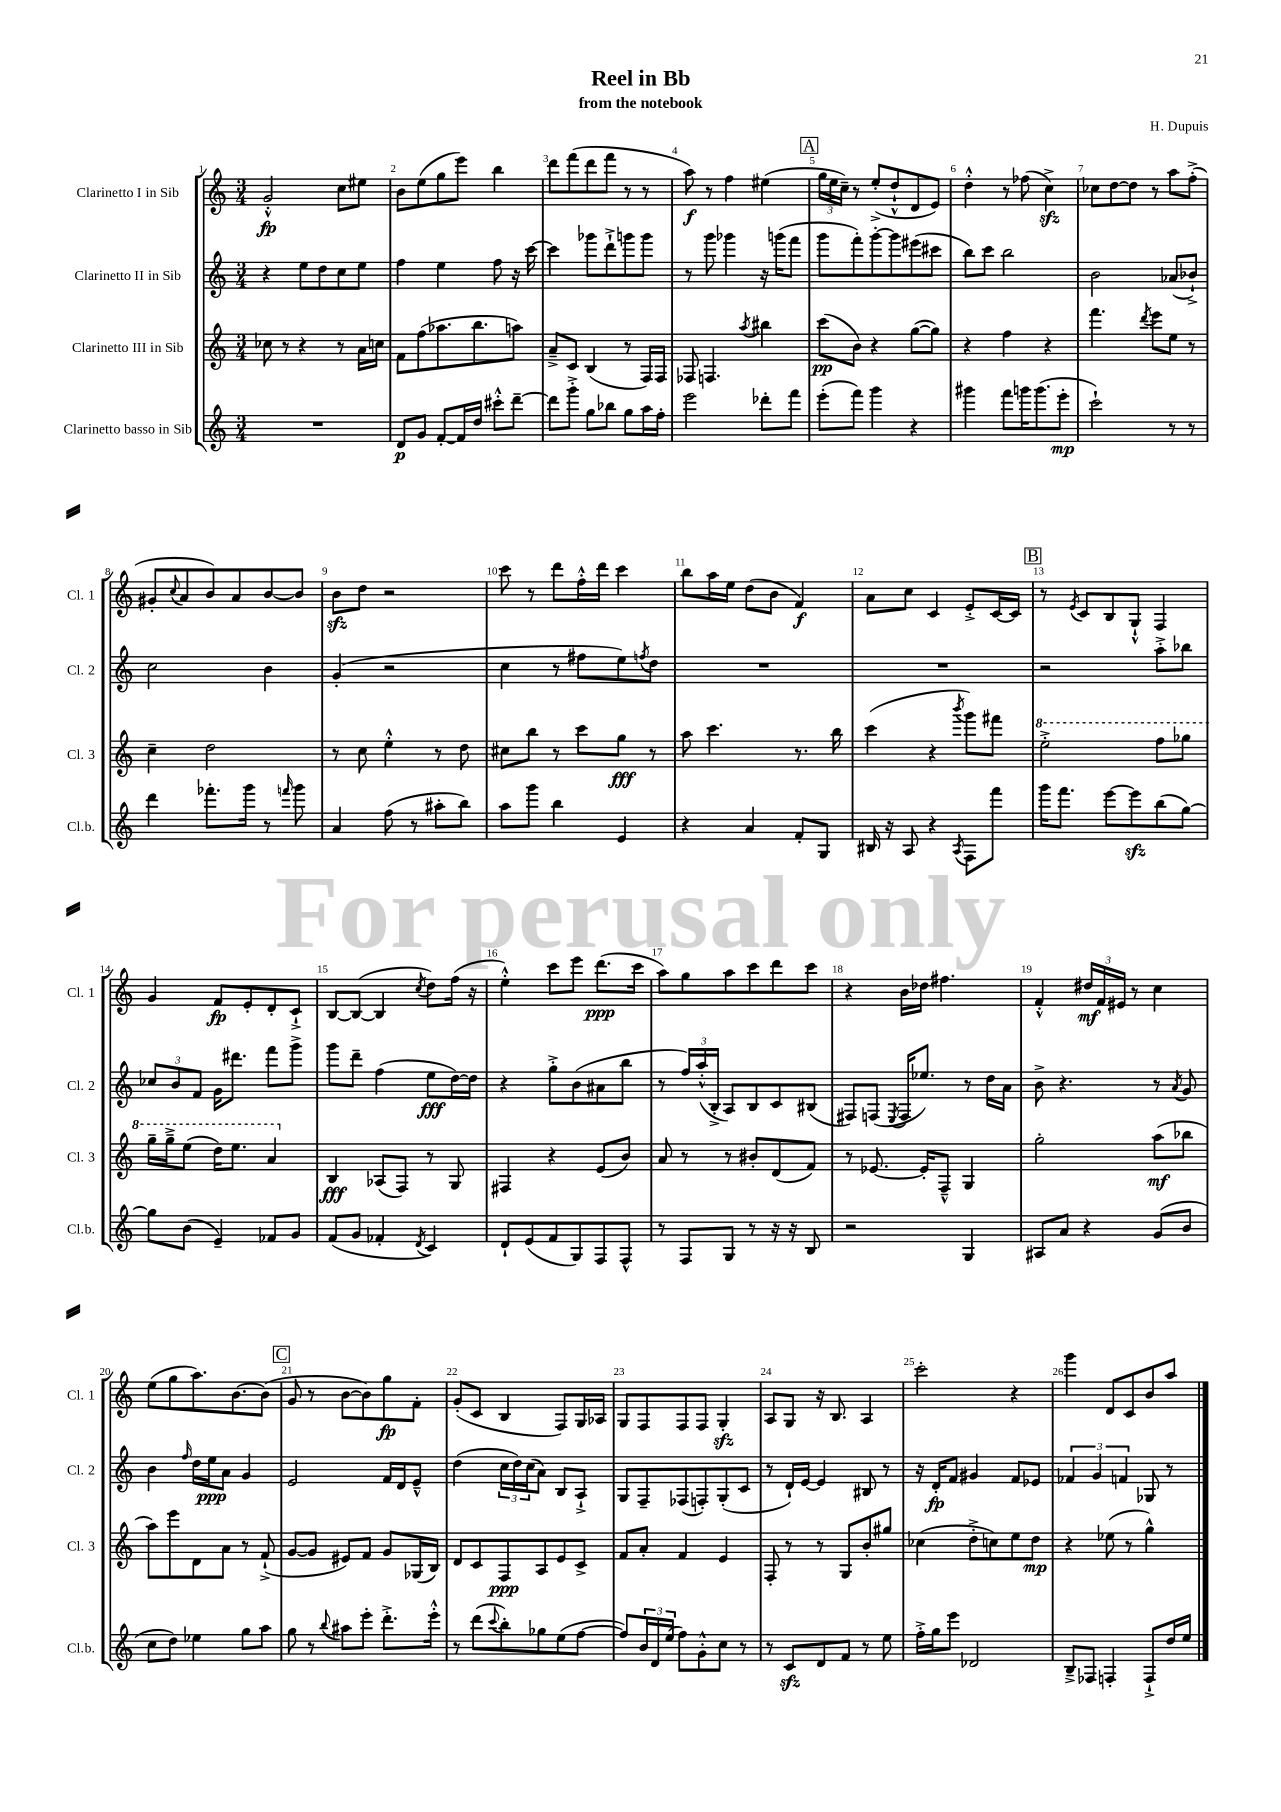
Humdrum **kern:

**kern	**dynam	**kern	**dynam	**kern	**dynam	**kern	**dynam
*part4	*part4	*part3	*part3	*part2	*part2	*part1	*part1
*staff4	*staff4	*staff3	*staff3	*staff2	*staff2	*staff1	*staff1
*I"Clarinetto basso in Sib	*	*I"Clarinetto III in Sib	*	*I"Clarinetto II in Sib	*	*I"Clarinetto I in Sib	*
*I'Cl.b.	*	*I'Cl. 3	*	*I'Cl. 2	*	*I'Cl. 1	*
*clefG2	*	*clefG2	*	*clefG2	*	*clefG2	*
*k[]	*	*k[]	*	*k[]	*	*k[]	*
*M3/4	*	*M3/4	*	*M3/4	*	*M3/4	*
=1	=1	=1	=1	=1	=1	=1	=1
2.r	.	8cc-X\	.	4r	.	2g'^^/	fp
.	.	8r	.	.	.	.	.
.	.	4r	.	8ee\L	.	.	.
.	.	.	.	8dd\	.	.	.
.	.	8r	.	8cc\	.	8cc\L	.
.	.	16a\LL	.	8ee\J	.	8ee#X\J	.
.	.	16ccn\JJ	.	.	.	.	.
=2	=2	=2	=2	=2	=2	=2	=2
8d/L	p	8f\L	.	4ff\	.	8b\L	.
8g/J	.	(8ff\	.	.	.	(8ee\	.
[8f'/L	.	8.aa-X\	.	4ee\	.	8gg\	.
16f/L]	.	.	.	.	.	8eee\J)	.
16dd/JJ	.	8.bb\	.	.	.	.	.
8ccc#X'^^\L	.	.	.	8ff\	.	4bb\	.
[8ddd~\J	.	8aan\J)	.	16r	.	.	.
.	.	.	.	[16ccc\	.	.	.
=3	=3	=3	=3	=3	=3	=3	=3
8ddd\L]	.	8a~^/L	.	4ccc\]	.	8ddd\L	.
8ggg'^\J	.	8c/J	.	.	.	(8fff\	.
8gg\L	.	(4B/	.	8ggg-X\L	.	8ddd\	.
8bb-X\J	.	.	.	8ddd`^\	.	8fff\J	.
8gg\L	.	8r	.	8gggn\	.	8r	.
16aa\L	.	16F/LL)	.	8ggg\J	.	8r	.
16ff'\JJ	.	16F/JJ	.	.	.	.	.
=4	=4	=4	=4	=4	=4	=4	=4
2eee\	.	8F-X/	.	8r	.	8aa\)	f
.	.	4.Fn/	.	8ggg\	.	8r	.
.	.	.	.	4ggg-X\	.	4ff\	.
.	.	8qaa/	.	.	.	.	.
8ddd-X'\L	.	4bb#X\	.	16r	.	(4ee#X\	.
.	.	.	.	(16gggn\KL	.	.	.
8fff\J	.	.	.	8fff\J	.	.	.
!!LO:REH:place=s1:t=A
=5	=5	=5	=5	=5	=5	=5	=5
(8eee'\L	.	(8ccc\L	pp	8ggg\L	.	24gg\LL	.
.	.	.	.	.	.	24ee\	.
.	.	.	.	.	.	24cc~\JJ)	.
8fff\J)	.	8b\J)	.	8fff'\)	.	8r	.
4ggg\	.	4r	.	[8ggg'\	.	(8ee'^/L	.
.	.	.	.	8ggg\]	.	8dd`^^/	.
4r	.	([8gg\L	.	(8eee#X\	.	8d/	.
.	.	8gg\J])	.	8ccc#X\J	.	8e/J)	.
=6	=6	=6	=6	=6	=6	=6	=6
4ggg#X\	.	4r	.	8bb\L)	.	4dd'^^\	.
.	.	.	.	8ccc\J	.	.	.
8fff\L	.	4ff\	.	2bb\	.	8r	.
16gggn\K	.	.	.	.	.	(8ff-X\	.
(8.ggg\	.	.	.	.	.	.	.
.	.	4r	.	.	.	4cczz^\)	.
8eee'\J	mp	.	.	.	.	.	.
=7	=7	=7	=7	=7	=7	=7	=7
2ccc`\)	.	4.fff\	.	2b\	.	8cc-X\L	.
.	.	.	.	.	.	[8dd\	.
.	.	.	.	.	.	8dd\J]	.
.	.	8qddd/	.	.	.	.	.
.	.	8eee\L	.	.	.	8r	.
8r	.	8ee\J	.	(8a-X/L	.	8aa\L	.
8r	.	8r	.	8b-X`^/J)	.	(8ff'^\J	.
!!LO:LB:g=z
=8	=8	=8	=8	=8	=8	=8	=8
4ddd\	.	4cc~\	.	2cc\	.	8g#X'/L	.
.	.	.	.	.	.	8qqcc/	.
.	.	.	.	.	.	8a/	.
8.fff-X'\L	.	2dd\	.	.	.	8b/)	.
.	.	.	.	.	.	8a/	.
16ggg\Jk	.	.	.	.	.	.	.
8r	.	.	.	4b\	.	[8b/	.
16qqfffn/	.	.	.	.	.	.	.
8ggg\	.	.	.	.	.	8b/J]	.
=9	=9	=9	=9	=9	=9	=9	=9
4a/	.	8r	.	(4g'/	.	8bzz\L	.
.	.	8cc\	.	.	.	8dd\J	.
(8ff\	.	4ee'^^\	.	2r	.	2r	.
8r	.	.	.	.	.	.	.
8aa#X'\L	.	8r	.	.	.	.	.
8bb\J)	.	8dd\	.	.	.	.	.
=10	=10	=10	=10	=10	=10	=10	=10
8aa\L	.	8cc#X\L	.	4cc\	.	8ccc\	.
8ggg\J	.	8bb\J	.	.	.	8r	.
4bb\	.	8r	.	8r	.	8ddd\L	.
.	.	8ccc\L	.	8ff#X\L	.	16ff'^^\L	.
.	.	.	.	.	.	16ddd\JJ	.
4e/	.	8gg\J	fff	8ee\)	.	4ccc\	.
.	.	.	.	8qffn/	.	.	.
.	.	8r	.	8dd\J	.	.	.
=11	=11	=11	=11	=11	=11	=11	=11
4r	.	8aa\	.	2.r	.	8bb\L	.
.	.	4.ccc\	.	.	.	16aa\L	.
.	.	.	.	.	.	16ee\JJ	.
4a/	.	.	.	.	.	(8dd\L	.
.	.	.	.	.	.	8b\J	.
8f'/L	.	8.r	.	.	.	4f/)	f
8G/J	.	.	.	.	.	.	.
.	.	16bb\	.	.	.	.	.
=12	=12	=12	=12	=12	=12	=12	=12
16B#X/	.	(4ccc\	.	2.r	.	8a\L	.
16r	.	.	.	.	.	.	.
8A/	.	.	.	.	.	8cc\J	.
4r	.	4r	.	.	.	4c/	.
8qA/	.	8qbbb/	.	.	.	.	.
8F\L	.	8ggg\L)	.	.	.	8e'^/L	.
8fff\J	.	8fff#X\J	.	.	.	[16c/L	.
.	.	.	.	.	.	16c/JJ]	.
!!LO:REH:place=s1:t=B
=13	=13	=13	=13	=13	=13	=13	=13
*	*	*8va	*	*	*	*	*
16ggg\KL	.	2eee'^\	.	2r	.	8r	.
8.fff\J	.	.	.	.	.	.	.
.	.	.	.	.	.	8qe/	.
.	.	.	.	.	.	8c/L	.
[8eee\L	.	.	.	.	.	8B/	.
8eeezz\]	.	.	.	.	.	8G`^^/J	.
(8bb\	.	8fff\L	.	8aa'^\L	.	4F/	.
[8gg\J)	.	8ggg-X\J	.	8bb-X\J	.	.	.
!!LO:LB:g=z
=14	=14	=14	=14	=14	=14	=14	=14
8gg\L]	.	16ggg~\LL	.	12cc-X/L	.	4g/	.
.	.	16ggg~^\J	.	.	.	.	.
.	.	.	.	12b/	.	.	.
(8b\J	.	(8eee\J	.	.	.	.	.
.	.	.	.	12f/J	.	.	.
4e~/)	.	16ddd\KL)	.	16g\KL	.	8f/L	fp
.	.	8.eee\J	.	8.ddd#X\J	.	.	.
.	.	.	.	.	.	8e'/	.
8f-X/L	.	4aa/	.	8fff\L	.	8d'/	.
8g/J	.	.	.	8ggg^\J	.	8c`^/J	.
=15	=15	=15	=15	=15	=15	=15	=15
*	*	*X8va	*	*	*	*	*
(8f/L	.	4B/	fff	8ggg\L	.	[8B/L	.
8g/J	.	.	.	8ddd~\J	.	(8B/J_	.
4f-X'/	.	(8A-X/L	.	(4ff\	.	4B/]	.
.	.	8F/J)	.	.	.	.	.
8qd/	.	.	.	.	.	8qcc/	.
4c/)	.	8r	.	8ee\L	fff	8dd\L)	.
.	.	8G/	.	[16dd\L)	.	(16ff\Jk	.
.	.	.	.	16dd\JJ]	.	16r	.
=16	=16	=16	=16	=16	=16	=16	=16
8d`/L	.	4F#X/	.	4r	.	4ee'^^\)	.
(8e/	.	.	.	.	.	.	.
8f/	.	4r	.	8gg'^\L	.	8ccc\L	.
8G/)	.	.	.	(8b\	.	8eee\J	.
8F/	.	(8e/L	.	8a#X\	.	(8.ddd\L	ppp
8F^^/J	.	8b/J)	.	8bb\J	.	.	.
.	.	.	.	.	.	16ccc\Jk	.
=17	=17	=17	=17	=17	=17	=17	=17
8r	.	8a/	.	8r	.	8aa\L)	.
8F/L	.	8r	.	24ff/LL)	.	8gg\	.
.	.	.	.	(24aa'^^/	.	.	.
.	.	.	.	24B'^/JJ	.	.	.
8G/J	.	8r	.	8A/L)	.	8aa\	.
8r	.	8b#X'/L	.	8B/	.	8ccc\	.
16r	.	(8d/	.	8c/	.	8ddd\	.
16r	.	.	.	.	.	.	.
8B/	.	8f/J)	.	(8B#X/J	.	8ccc\J	.
=18	=18	=18	=18	=18	=18	=18	=18
2r	.	8r	.	8F#X/L)	.	4r	.
.	.	[8.e-X/	.	(8Fn/J	.	.	.
.	.	.	.	8qE/	.	.	.
.	.	.	.	16F/KL	.	16b\LL	.
.	.	16e-'/KL]	.	8.ee-X/J)	.	16dd-X\JJ	.
.	.	8F~^^/J	.	.	.	4.ff#X\	.
4G/	.	4G/	.	8r	.	.	.
.	.	.	.	16dd\LL	.	.	.
.	.	.	.	16a\JJ	.	.	.
=19	=19	=19	=19	=19	=19	=19	=19
8A#X/L	.	2gg'\	.	8b^\	.	4f'^^/	.
8a/J	.	.	.	4.r	.	.	.
4r	.	.	.	.	.	24dd#X/LL	mf
.	.	.	.	.	.	24f/	.
.	.	.	.	.	.	24e#X/JJ	.
.	.	.	.	.	.	8r	.
(8g/L	.	(8aa\L	mf	8r	.	4cc\	.
.	.	.	.	8qa/	.	.	.
8b/J	.	8bb-X\J	.	8g/	.	.	.
!!LO:LB:g=z
=20	=20	=20	=20	=20	=20	=20	=20
8cc\L	.	8aa\L)	.	4b\	.	(8ee\L	.
8dd\J)	.	8eee\	.	.	.	8gg\	.
.	.	.	.	16qqff/	.	.	.
4ee-X\	.	8d\	.	16dd\LL	.	8.aa\)	.
.	.	.	.	16ee\J	ppp	.	.
.	.	8a\J	.	8a\J	.	.	.
.	.	.	.	.	.	[8.b\	.
8gg\L	.	8r	.	4g/	.	.	.
8aa\J	.	(8f`^/	.	.	.	(8b\J]	.
!!LO:REH:place=s1:t=C
=21	=21	=21	=21	=21	=21	=21	=21
8gg\	.	[8g/L	.	2e/	.	8g/	.
8r	.	8g/J]	.	.	.	8r	.
8qqbb/	.	.	.	.	.	.	.
8aa#X\L	.	8e#X/L)	.	.	.	[8b\L	.
8eee'\J	.	8f/J	.	.	.	8b\])	.
8.ddd'^\L	.	8g/L	.	16f/LL	.	8gg\	fp
.	.	.	.	16d/J	.	.	.
.	.	(16G-X/L	.	8e~^^/J	.	8f'\J	.
16eee'^^\Jk	.	16B/JJ)	.	.	.	.	.
=22	=22	=22	=22	=22	=22	=22	=22
8r	.	8d/L	.	(4dd\	.	(8g'/L	.
(8ddd\L	.	8c/	.	.	.	8c/J	.
8qqccc/	.	.	.	.	.	.	.
8bb'\)	.	8F/	ppp	24cc\LL	.	4B/	.
.	.	.	.	24dd\)	.	.	.
.	.	.	.	(24cc\J	.	.	.
8gg-X\	.	8A/	.	8a\J)	.	.	.
(8ee\	.	8e/	.	8B/L	.	8F/L)	.
[8ff\J	.	8c^/J	.	8A`^/J	.	16G/L	.
.	.	.	.	.	.	16A-X/JJ	.
=23	=23	=23	=23	=23	=23	=23	=23
8ff/L])	.	8f/L	.	8G/L	.	8G/L	.
24b/L	.	8a'/J	.	8F~/	.	8F/	.
24d/	.	.	.	.	.	.	.
(24ee/JJ	.	.	.	.	.	.	.
8ff\L)	.	4f/	.	(8F-X/	.	8F/	.
8g'^^\	.	.	.	8Fn'/)	.	8F/J	.
8cc\J	.	4e/	.	(8G'/	.	4Gzz'/	.
8r	.	.	.	8c/J	.	.	.
=24	=24	=24	=24	=24	=24	=24	=24
8r	.	8F'/	.	8r	.	8A/L	.
8czz/L	.	8r	.	16d`/LL)	.	8G/J	.
.	.	.	.	[16e/JJ	.	.	.
8d/	.	8r	.	4e/]	.	16r	.
.	.	.	.	.	.	8.B/	.
8f/J	.	8G/L	.	.	.	.	.
8r	.	8b'/	.	8B#X/	.	4A/	.
8ee\	.	8gg#X/J	.	8r	.	.	.
=25	=25	=25	=25	=25	=25	=25	=25
16ff'^\LL	.	(4cc-X\	.	16r	.	2ccc'\	.
16gg\J	.	.	.	16d'/KL	fp	.	.
8eee\J	.	.	.	8f/J	.	.	.
2d-X/	.	8dd'^\L	.	4g#X/	.	.	.
.	.	8ccn\)	.	.	.	.	.
.	.	8ee\	.	8f/L	.	4r	.
.	.	8dd\J	mp	8e-X/J	.	.	.
=26	=26	=26	=26	=26	=26	=26	=26
8B~^/L	.	4r	.	6f-X/	.	4ggg\	.
8F-X/J	.	.	.	.	.	.	.
.	.	.	.	6g/	.	.	.
4Fn'/	.	(8ee-X\	.	.	.	8d/L	.
.	.	.	.	6fn/	.	.	.
.	.	8r	.	.	.	8c/	.
8F`^/L	.	4gg^^\)	.	8G-X/	.	8b/	.
16dd/L	.	.	.	8r	.	8aa/J	.
16ee/JJ	.	.	.	.	.	.	.
==	==	==	==	==	==	==	==
*-	*-	*-	*-	*-	*-	*-	*-
